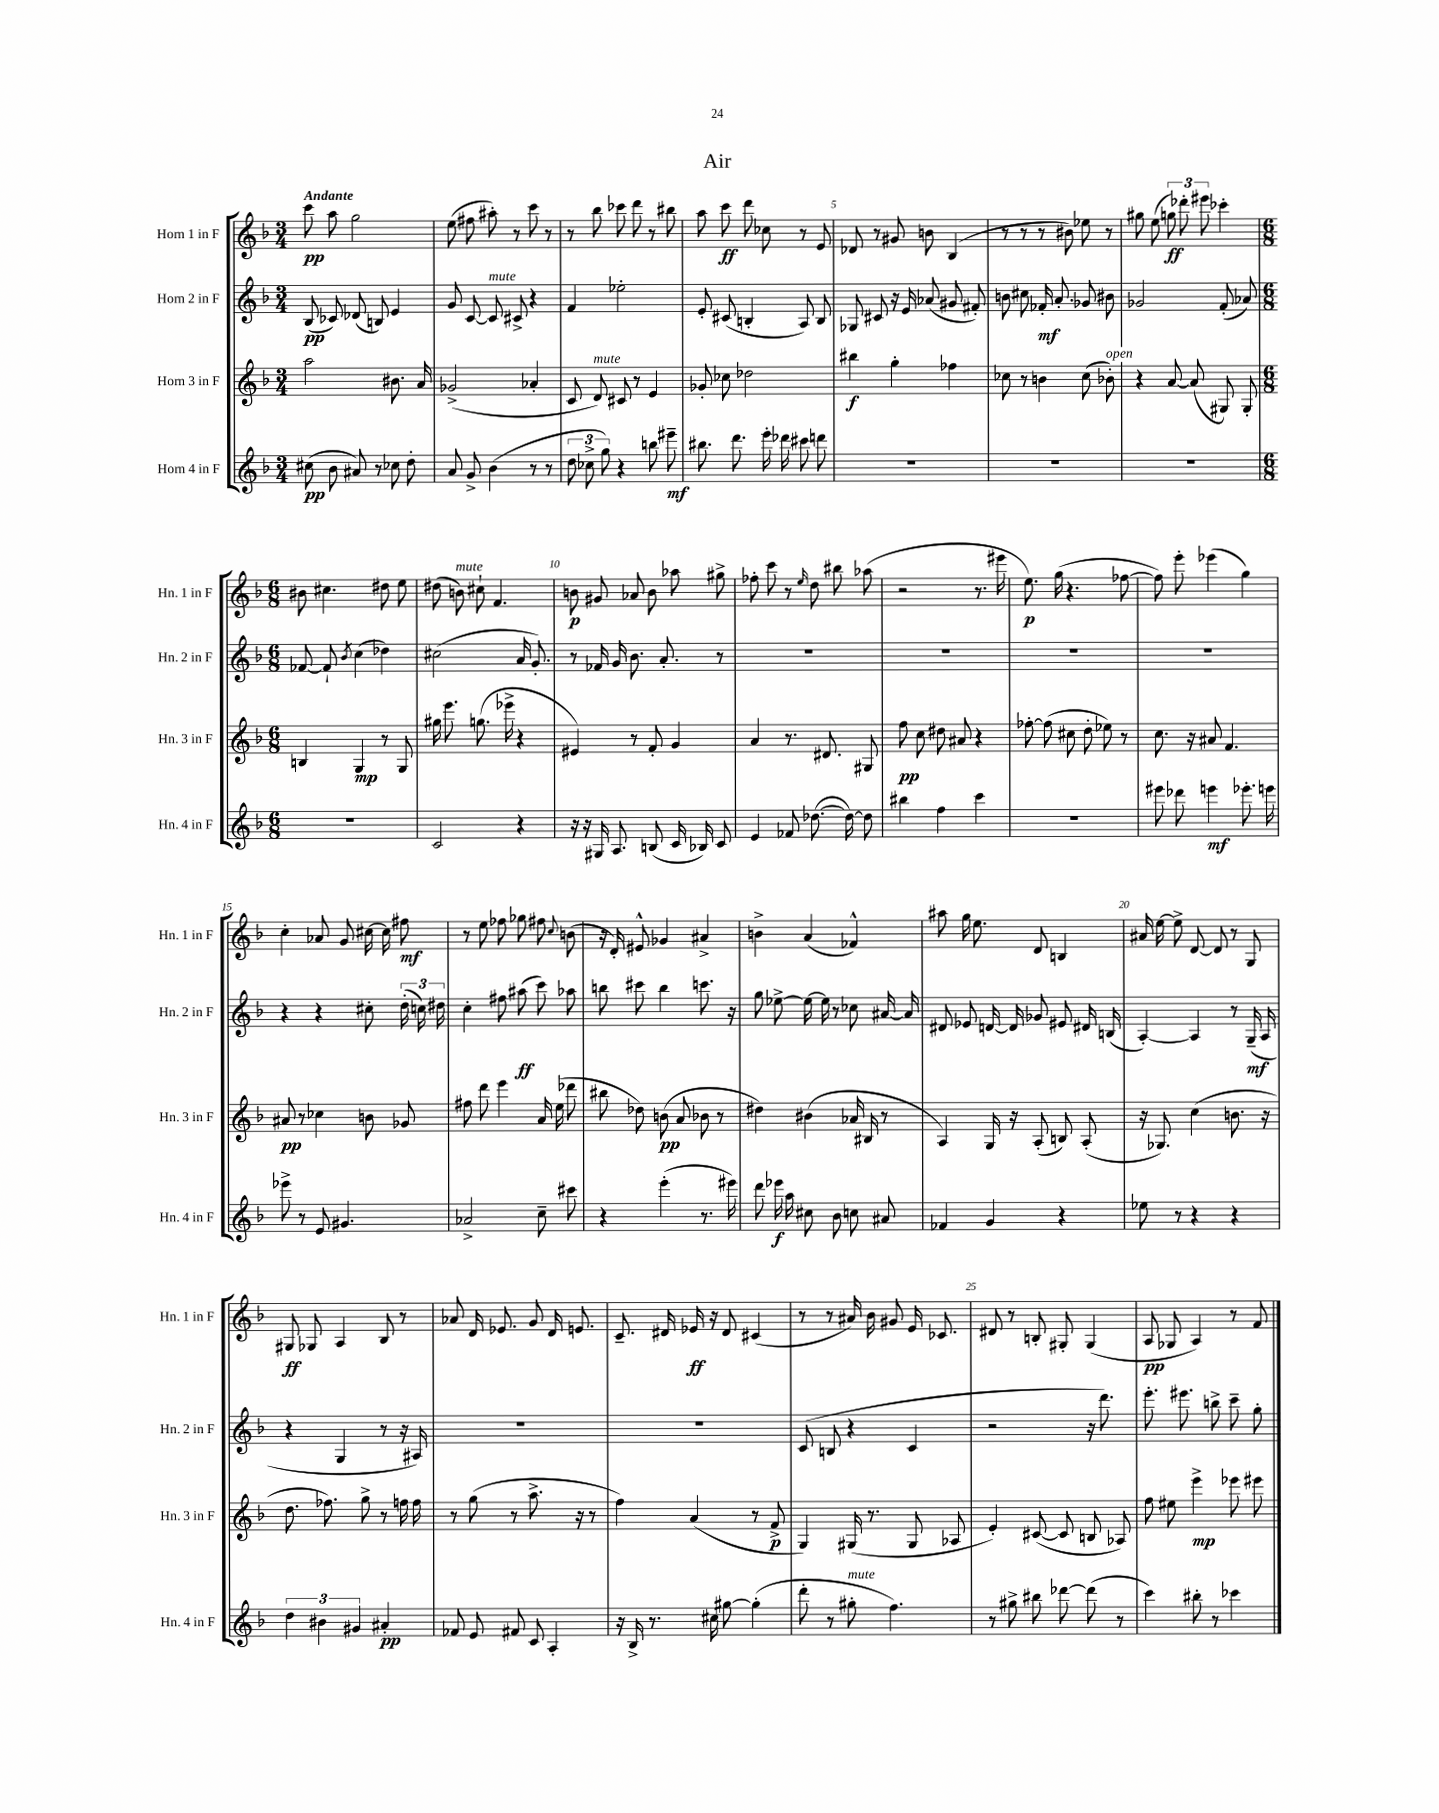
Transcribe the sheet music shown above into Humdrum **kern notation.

**kern	**kern	**kern	**kern
*staff4	*staff3	*staff2	*staff1
*clefG2	*clefG2	*clefG2	*clefG2
*k[b-]	*k[b-]	*k[b-]	*k[b-]
*M3/4	*M3/4	*M3/4	*M3/4
(8cc#	2aa	(8B-	8ccc
8b-	.	8c-)	8aa
8a#)	.	(8d-	2gg
8r	.	8B)	.
8cc-	8.b#	4e	.
8dd'	.	.	.
.	16a	.	.
=	=	=	=
8a	(2g-^	8g	(8ee
8g^	.	[8c	8ff#
(4b-	.	8c]	8aa#')
.	.	8c#^	8r
8r	4a-'	4r	8ccc
8r	.	.	8r
=	=	=	=
12dd	8c	4f	8r
12cc-^	.	.	.
.	8d)	.	8bb-
12gg)	.	.	.
4r	8c#	2ee-'	8ccc-
.	8r	.	8ddd
8bb	4e	.	8r
8eee#~	.	.	8bb#
=	=	=	=
8.bb#	8g-'	8e'	8aa
.	8cc-	(8c#	8ccc
8.ddd	.	.	.
.	2dd-	4B'	8ddd
16eee'	.	.	8cc-
16ddd-	.	.	.
8ccc#	.	8A)	8r
8ddd	.	8B	8e
=	=	=	=
2.r	4bb#	8G-	8d-
.	.	8c#	8r
.	4gg'	16r	8g#
.	.	16e	.
.	.	(8a-	8b
.	4ff-	8g#	(4B-
.	.	8f#')	.
=	=	=	=
2.r	8cc-	8b	8r
.	8r	8cc#	8r
.	4b	16f-'	8r
.	.	8.a'	.
.	.	.	8b#)
.	(8cc-	8g-	8ee-
.	8b-')	8b#	8r
=	=	=	=
2.r	4r	2g-	8gg#
.	.	.	(8ee
.	[8a	.	12gg)
.	.	.	12ddd-'
.	(8a]	.	.
.	.	.	12eee#
.	8G#)	(8f'	4ccc-'
.	8G#'	8a-)	.
=	=	=	=
*M6/8	*M6/8	*M6/8	*M6/8
2.r	4B	[8f-	8b#
.	.	8f-`]	4.cc#
.	.	8qb-	.
.	4G	(4cc	.
.	8r	4dd-)	8dd#
.	8G	.	8ee
=	=	=	=
2c	16gg#	(2cc#	(8dd#
.	8.eee	.	.
.	.	.	8b)
.	(8.gg	.	8cc#`
.	.	.	4.f
.	16eee-^	.	.
4r	4r	16a	.
.	.	8.g')	.
=	=	=	=
16r	4e#)	8r	8b
16r	.	.	.
16G#	.	16f-	8g#
8.A	.	16g	.
.	8r	8.b-	8a-
(8B	8f'	.	8b
.	.	8.a'	.
16c	4g	.	8aa-
16B-)	.	.	.
8c	.	8r	8gg#^
=	=	=	=
4e	4a	2.r	8ff-'
.	.	.	8ccc
8f-	8.r	.	8r
.	.	.	16qqee
([8.dd-	.	.	8dd
.	8.d#	.	.
.	.	.	8bb#
16dd-_)	.	.	.
8dd-]	8G#	.	(8aa-
=	=	=	=
4bb#	8ff	2.r	2r
.	8cc	.	.
4ff	8dd#	.	.
.	8a#	.	.
4ccc	4r	.	8.r
.	.	.	16eee#
=	=	=	=
2.r	[8ff-'	2.r	8.ee)
.	(8ff-]	.	.
.	.	.	(16gg
.	8cc#	.	4.r
.	8dd'	.	.
.	8ee-)	.	.
.	8r	.	[8ff-
=	=	=	=
8eee#	8.cc	2.r	8ff-])
8ddd-	.	.	8eee'
.	16r	.	.
4eee	8a#	.	(4eee-
.	4.f	.	.
8.eee-'	.	.	4gg)
16eee	.	.	.
=	=	=	=
8eee-^	8a#	4r	4cc'
8r	8r	.	.
8e	4cc-	4r	8a-
4.g#	.	.	8g
.	8b	8cc#'	[16cc#
.	.	.	16cc#]
.	8g-	(24dd'	8ff#
.	.	24cc)	.
.	.	24dd#	.
=	=	=	=
2a-^	8ff#	4cc'	8r
.	8ddd	.	8ee
.	4eee	8ff#	8ff-
.	.	(8aa#	8gg-
8cc~	16a	8ccc)	8ff#
.	(16ee	.	.
.	.	.	8qqcc
8ccc#	8ddd-	8aa-	(8b
=	=	=	=
4r	8bb#	8bb	16r
.	.	.	16d')
.	8dd-)	8ccc#	8e#^^
(4eee'	(8b	4bb	4g-
.	8a	.	.
8.r	8b-	8.ccc	4a#^
.	8r	.	.
16eee#)	.	16r	.
=	=	=	=
8ddd	4dd#)	8gg	4b^
16eee-	.	[8ee-^	.
16aa	.	.	.
8cc#	(4b#	16ee-_	(4a
.	.	16ee-]	.
8b-	.	8r	.
8cc	16a-	8cc-	4f-^^)
.	16B#	.	.
8a#	8r	[16a#	.
.	.	16a#]	.
=	=	=	=
4f-	4A)	8d#	8aa#
.	.	8e-	16gg
.	.	.	8.ee
4g	16G	[16d	.
.	16r	16d]	.
.	(8A'	8g-	8d
4r	8B)	8e#	4B
.	(8A'	16d#	.
.	.	(16B	.
=	=	=	=
8ee-	16r	[4A')	16a#
.	8.G-)	.	[16ee
8r	.	.	8ee^]
4r	(4cc	4A]	[8d
.	.	.	8d]
4r	8.b	8r	8r
.	.	(16G~	8G
.	16r	16A	.
=	=	=	=
6dd	8.dd	4r	8G#
.	.	.	8G-
6b#	.	.	.
.	8.ff-)	.	.
.	.	4G	4A
6g#	.	.	.
.	8gg^	.	.
4a#'	8r	8r	8B-
.	16ff	16r	8r
.	16ff	16A#)	.
=	=	=	=
8f-	8r	2.r	8a-
8e	(8gg	.	16d
.	.	.	8.e-
8f#	8r	.	.
8c	8.aa^	.	8g
4A'	.	.	16d
.	16r	.	8.e
.	8r	.	.
=	=	=	=
16r	4ff)	2.r	8.c~
16B-^	.	.	.
8.r	.	.	.
.	.	.	16d#
.	(4a	.	16e-
16cc#	.	.	16r
[8gg#	.	.	8d#
(4gg#']	8r	.	(4c#
.	8f^	.	.
=	=	=	=
8ddd'	4G)	(8c	8r
8r	.	8B	8r
8gg#'	(16G#	4r	16a#)
.	8.r	.	16b-
4.ff)	.	.	8g#
.	8G#	4c	16e
.	.	.	8.c-
.	8A-	.	.
=	=	=	=
8r	4e')	2r	8d#
8gg#^	.	.	8r
8bb#	([8c#	.	8B'
[8ddd-	8c#]	.	8G#'
(8ddd-]	8B	16r	(4G#
.	.	8.ddd)	.
8r	8A-)	.	.
=	=	=	=
4ccc)	8ff	8.eee'	8A
.	8ee#	.	8G-
.	.	8.eee#	.
8bb#'	4eee^	.	4A)
8r	.	8bb^	.
4ccc-	8eee-	8ccc~	8r
.	8eee#	8gg'	8f
==	==	==	==
*-	*-	*-	*-
